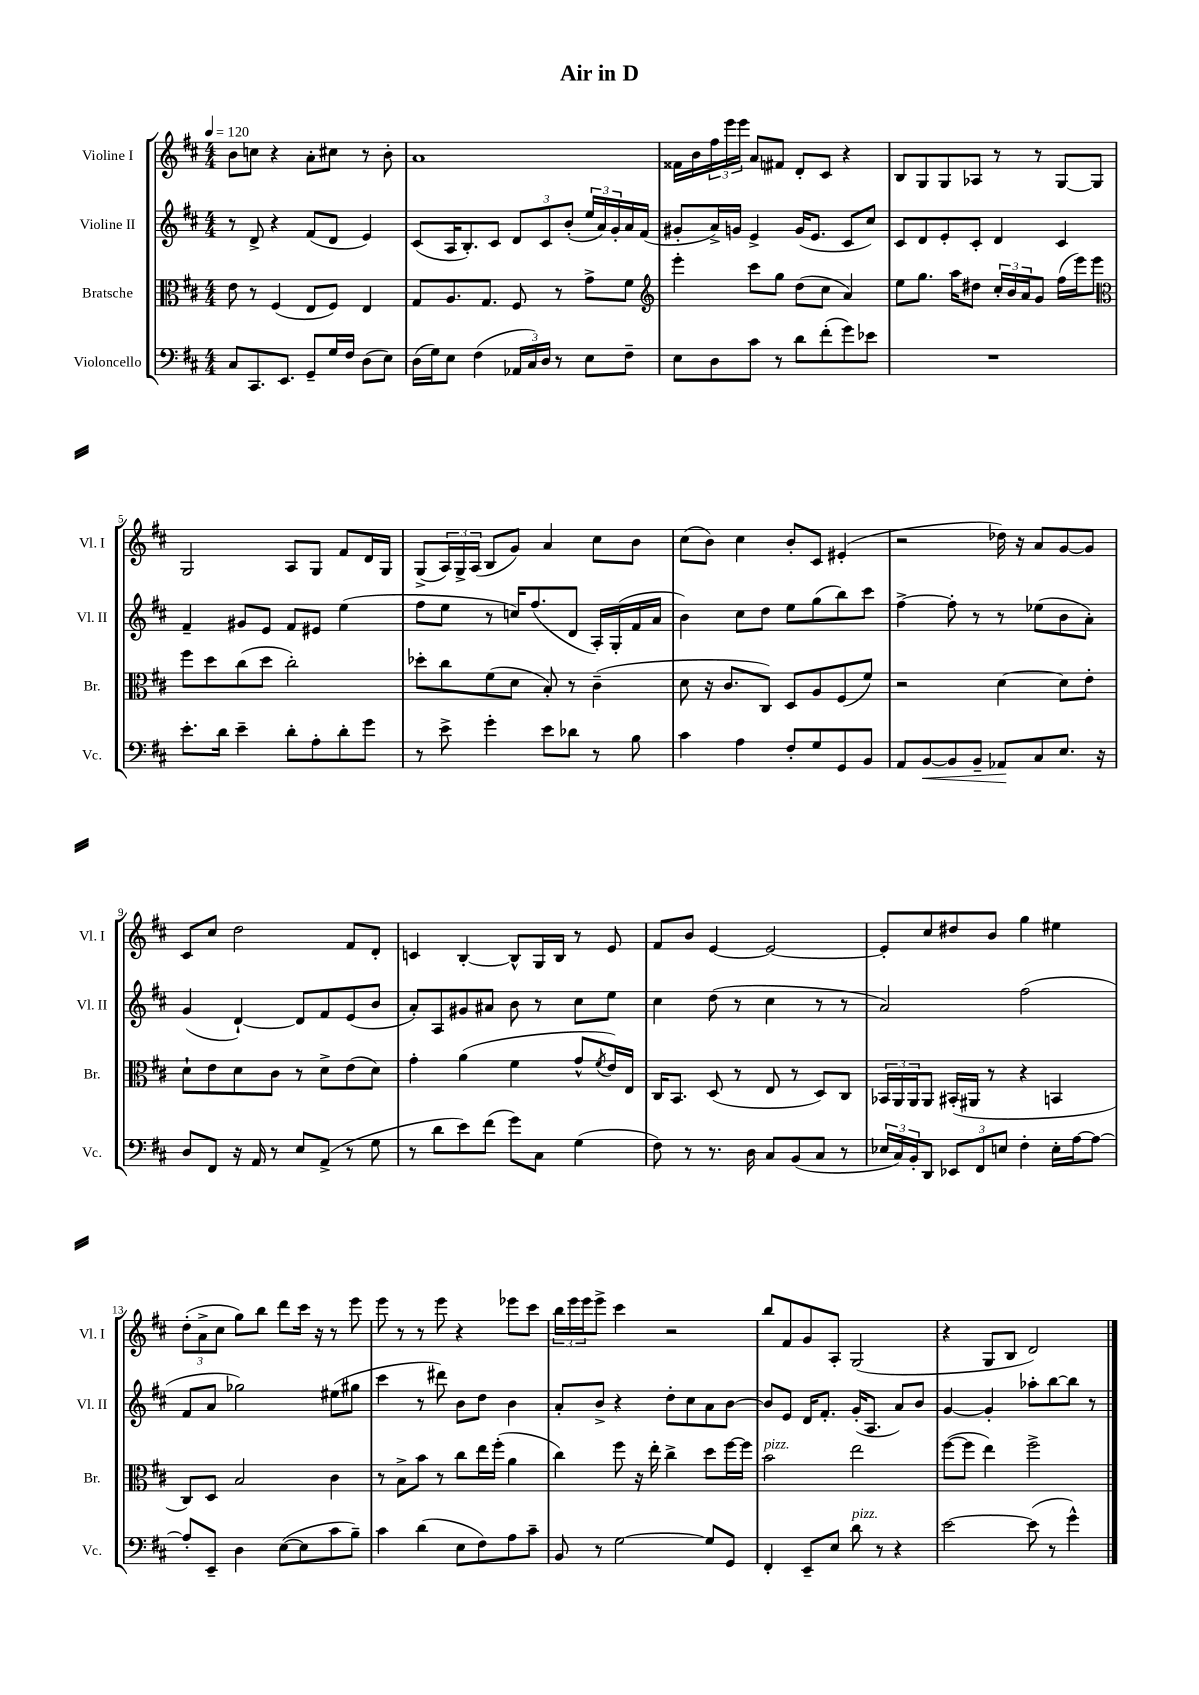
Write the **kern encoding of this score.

**kern	**kern	**kern	**kern
*staff4	*staff3	*staff2	*staff1
*clefF4	*clefC3	*clefG2	*clefG2
*k[f#c#]	*k[f#c#]	*k[f#c#]	*k[f#c#]
*M4/4	*M4/4	*M4/4	*M4/4
*MM120	*MM120	*MM120	*MM120
8C#	8e	8r	8b
8.CC#	8r	8d^	8cc
.	(4F#	4r	4r
8.EE	.	.	.
8GG~	8E	(8f#	8a'
16G	8F#)	8d	8cc#
16F#	.	.	.
(8D	4E	4e)	8r
8E)	.	.	8b'
=	=	=	=
(16D	8G	(8c#	1a
16G)	.	.	.
8E	8.A	16A	.
.	.	8.B')	.
(4F#	.	.	.
.	8.G	.	.
.	.	8c#	.
24AA-	8F#	12d	.
24C#)	.	.	.
24D	.	12c#	.
8r	8r	.	.
.	.	(12b'	.
8E	8g^	24ee	.
.	.	24a)	.
.	.	24g'	.
8F#~	8f#	16a	.
.	.	(16f#	.
=	=	=	=
*	*clefG2	*	*
8E	4eee'	8g#'	16f##
.	.	.	16b
8D	.	16a^)	24ff#
.	.	.	24eee
.	.	16g	.
.	.	.	24eee
8c#	8ccc#	4e^	8a
8r	8gg	.	8f#
8d	(8dd	(16g	8d'
.	.	8.e	.
(8f#'	8cc#	.	8c#
8g)	4a)	8c#	4r
8e-	.	8cc#)	.
=	=	=	=
1r	8ee	8c#	8B
.	8.gg	8d	8G
.	.	8e'	8G
.	16aa	.	.
.	8dd#	8c#'	8A-
.	24cc#'	4d	8r
.	24b	.	.
.	24a	.	.
.	8g	.	8r
.	(16ff#	4c#	[8G
.	16eee)	.	.
.	8eee	.	8G]
=	=	=	=
*	*clefC3	*	*
8.e'	8ff#	4f#~	2G
.	8dd	.	.
16d	.	.	.
4e~	(8cc#	8g#	.
.	8dd	8e	.
8d'	2cc#')	8f#	8A
8A'	.	8e#	8G
8d'	.	(4ee	8f#
8g	.	.	16d
.	.	.	16G
=	=	=	=
8r	8dd-'	8ff#	(8G^
8e^	8cc#	8ee	24A)
.	.	.	24G^
.	.	.	(24A
4g'	(8f#	8r	8B
.	8d	16cc)	8g)
.	.	(8.ff#	.
8e	8B')	.	4a
8d-	8r	8d	.
8r	(4c#~	16A')	8cc#
.	.	(16G'	.
8B	.	16f#	8b
.	.	16a	.
=	=	=	=
4c#	8d	4b)	(8cc#
.	16r	.	8b)
.	8.c#	.	.
4A	.	8cc#	4cc#
.	8C#)	8dd	.
8F#'	8D	8ee	8b'
8G	8A	(8gg	8c#
8GG	(8F#	8bb)	(4e#'
8BB	8f#)	8ccc#	.
=	=	=	=
8AA	2r	[4ff#^	2r
[8BB	.	.	.
8BB]	.	8ff#']	.
8BB~	.	8r	.
8AA-	[4d	8r	16dd-)
.	.	.	16r
8C#	.	(8ee-	8a
8.E	8d]	8b	[8g
.	8e'	8a')	8g]
16r	.	.	.
=	=	=	=
8D	8d`	(4g	8c#
8FF#	8e	.	8cc#
16r	8d	[4d`)	2dd
16AA	.	.	.
8r	8c#	.	.
8E	8r	8d]	.
(8AA^	8d^	8f#	.
8r	(8e	(8e	8f#
8G	8d)	8b	8d'
=	=	=	=
8r	4g'	8a')	4c
8d	.	8A	.
8e)	(4a	8g#	[4B'
(8f#	.	8a#	.
8g)	4f#	8b	8B^^]
8C#	.	8r	16G
.	.	.	16B
(4G	8g^^	8cc#	8r
.	8qf#	.	.
.	16e)	8ee	8e
.	16E	.	.
=	=	=	=
8F#)	16C#	4cc#	8f#
.	8.BB	.	.
8r	.	.	8b
8.r	(8D	(8dd	[4e
.	8r	8r	.
16D	.	.	.
8C#	8E	4cc#	2e_
(8BB	8r	.	.
8C#	8D)	8r	.
8r	8C#	8r	.
=	=	=	=
24E-	24BB-	2a)	8e']
24C#)	24AA	.	.
24BB'	24AA	.	.
8DD	8AA	.	8cc#
12EE-	(16BB#'	.	8dd#
.	16AA#	.	.
12FF#	.	.	.
.	8r	.	8b
12E	.	.	.
4F#'	4r	(2ff#	4gg
16E'	4BB	.	4ee#
[16A	.	.	.
8A_	.	.	.
=	=	=	=
8A']	8C#)	8f#	(12dd'
.	.	.	12a^
8EE~	8D	8a	.
.	.	.	12cc#
4D	2B	2gg-)	8gg)
.	.	.	8bb
([8E	.	.	8ddd
8E]	.	.	16ccc#
.	.	.	16r
8c#	4c#	(8ee#	8r
8B~)	.	8gg#	8eee
=	=	=	=
4c#	8r	4ccc#	8eee
.	8B^	.	8r
(4d	8b	8r	8r
.	8r	8ddd#)	8eee
8E	8cc#	8b	4r
8F#)	16ee	8dd	.
.	(16ff#'	.	.
8A	4a	4b	8eee-
8c#~	.	.	8ccc#
=	=	=	=
8BB	4cc#)	8a'	24bb
.	.	.	24eee
.	.	.	24eee
8r	.	8b^	8eee^
[2G	8ff#	4r	4ccc#
.	16r	.	.
.	16ee'	.	.
.	4cc#^	8dd'	2r
.	.	8cc#	.
8G]	8dd	8a	.
8GG	[16ff#	[8b	.
.	16ff#]	.	.
=	=	=	=
4FF#'	2b	8b]	8bb
.	.	8e	8f#
8EE~	.	16d	8g
.	.	8.f#'	.
8E	.	.	8A'
8d	2ee	(16g'	(2G
.	.	8.A	.
8r	.	.	.
4r	.	8a)	.
.	.	8b	.
=	=	=	=
[2e	([8ff#	[4g	4r
.	8ff#]	.	.
.	4ee)	4g']	8G
.	.	.	8B
(8e]	2ff#^	8aa-'	2d)
8r	.	[8bb	.
4g^^)	.	8bb]	.
.	.	8r	.
==	==	==	==
*-	*-	*-	*-
